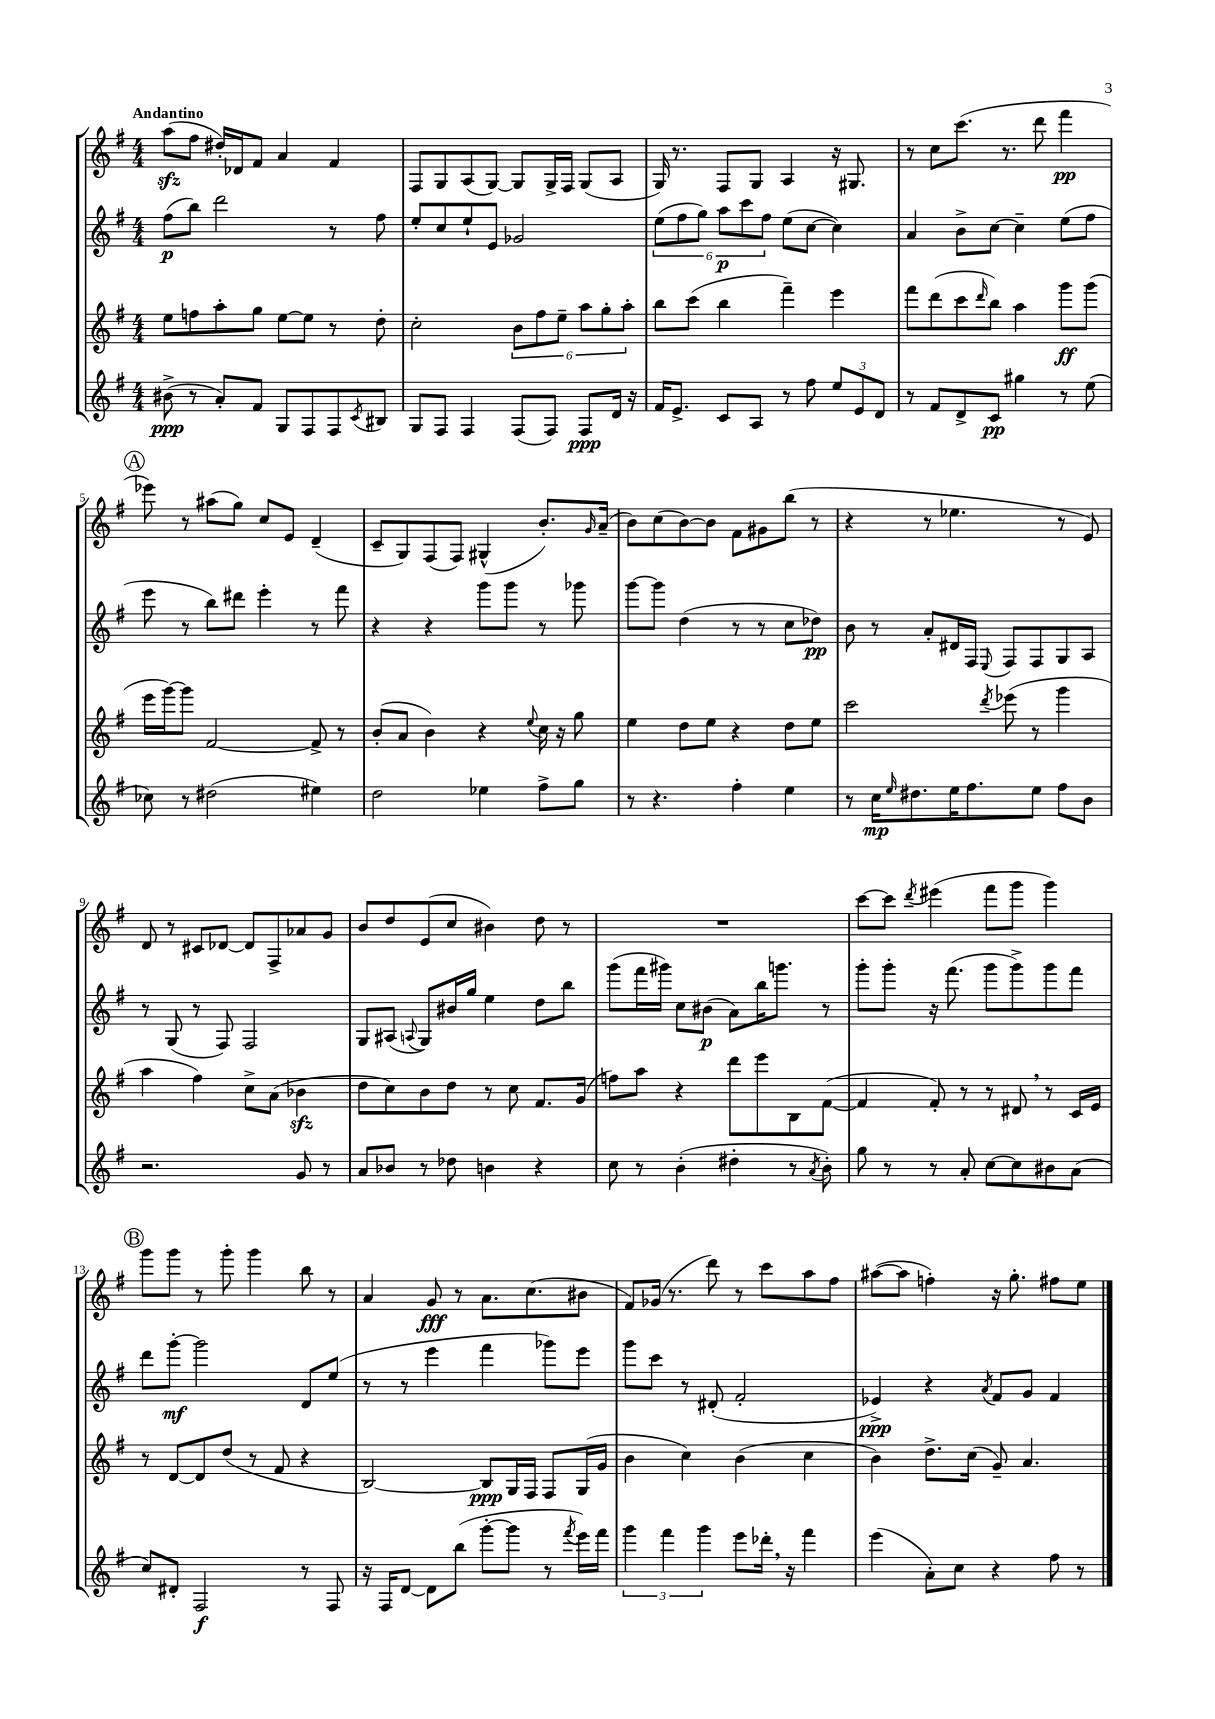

**kern	**kern	**kern	**kern
*staff4	*staff3	*staff2	*staff1
*clefG2	*clefG2	*clefG2	*clefG2
*k[f#]	*k[f#]	*k[f#]	*k[f#]
*M4/4	*M4/4	*M4/4	*M4/4
(8b#^	8ee	(8ff#	(8aa
8r	8ff	8bb)	8ff#
8a')	8aa'	2ddd	16dd#')
.	.	.	16d-
8f#	8gg	.	8f#
8G	[8ee	.	4a
8F#	8ee]	.	.
8F#	8r	8r	4f#
8qc	.	.	.
8B#	8dd'	8ff#	.
=	=	=	=
8G	2cc'	8ee'	8F#
8F#	.	8cc	8G
4F#	.	8ee`	(8A
.	.	8e	[8G)
(8F#	12b	2g-	8G]
.	12ff#	.	.
8F#)	.	.	16G^
.	12ee~	.	.
.	.	.	16F#
8F#	12aa	.	(8G
.	12gg'	.	.
16d	.	.	8A
.	12aa'	.	.
16r	.	.	.
=	=	=	=
16f#	8bb	(12ee	16G)
8.e^	.	.	8.r
.	.	12ff#	.
.	(8ccc	.	.
.	.	12gg)	.
8c	4bb	12aa	8F#
.	.	12ccc	.
8A	.	.	8G
.	.	12ff#	.
8r	4fff#~)	(8ee	4A
8ff#	.	[8cc	.
12ee	4eee	4cc])	16r
.	.	.	8.G#
12e	.	.	.
12d	.	.	.
=	=	=	=
8r	8fff#	4a	8r
8f#	(8ddd	.	8cc
8d^	8ccc	8b^	(8.ccc
.	16qqddd	.	.
8c	8bb)	[8cc	.
.	.	.	8.r
4gg#	4aa	4cc~]	.
.	.	.	8ddd
8r	8ggg	(8ee	4fff#
(8ee	(8ggg	8ff#	.
=	=	=	=
8cc-)	16eee	8eee	8eee-)
.	[16ggg)	.	.
8r	8ggg]	8r	8r
(2dd#	[2f#	8bb)	(8aa#
.	.	8ddd#	8gg)
.	.	4eee'	8cc
.	.	.	8e
4ee#)	8f#^]	8r	(4d~
.	8r	8fff#	.
=	=	=	=
2dd	(8b'	4r	8c~
.	8a	.	8G)
.	4b)	4r	(8F#
.	.	.	8F#)
4ee-	4r	8ggg	(4G#^^
.	.	8ggg	.
.	8qqee	.	.
8ff#^	16cc	8r	8.b')
.	16r	.	.
8gg	8gg	8ggg-	.
.	.	.	16qqg
.	.	.	(16a~
=	=	=	=
8r	4ee	[8ggg	8b)
4.r	.	8ggg]	(8cc
.	8dd	(4dd	[8b)
.	8ee	.	8b]
4ff#'	4r	8r	8f#
.	.	8r	8g#
4ee	8dd	8cc	(8bb
.	8ee	8dd-)	8r
=	=	=	=
8r	2ccc	8b	4r
16cc	.	8r	.
16qqee	.	.	.
8.dd#	.	.	.
.	.	8a'	8r
16ee	.	16d#	4.ee-
8.ff#	.	16F#	.
.	8qddd	8qqE	.
.	(8eee-	8F#	.
8ee	8r	8F#	.
8ff#	4ggg	8G	8r
8b	.	8A	8e)
=	=	=	=
2.r	4aa	8r	8d
.	.	(8G	8r
.	4ff#)	8r	8c#
.	.	8F#)	[8d-
.	8cc^	2F#	8d-]
.	(8a	.	8F#^
8g	4b-	.	8a-
8r	.	.	8g
=	=	=	=
8a	8dd	8G	8b
8b-	8cc)	(8A#	8dd
.	.	8qqA	.
8r	8b	8G)	(8e
8dd-	8dd	16b#	8cc
.	.	16gg	.
4b	8r	4ee	4b#)
.	8cc	.	.
4r	8.f#	8dd	8dd
.	.	8bb	8r
.	(16g	.	.
=	=	=	=
8cc	8ff)	(8ggg	1r
8r	8aa	16fff#	.
.	.	16ggg#)	.
(4b'	4r	8cc	.
.	.	(8b#	.
4dd#'	8ddd	8a)	.
.	8eee	16bb	.
.	.	8.ggg	.
8r	8B	.	.
8qa	.	.	.
8b')	([8f#	8r	.
=	=	=	=
8gg	4f#]	8ggg'	[8ccc
8r	.	8ggg'	8ccc]
.	.	.	8qddd
8r	8f#')	16r	(4eee#
.	.	(8.fff#	.
8a'	8r	.	.
[8cc	8r	8ggg	8fff#
8cc]	8d#	8ggg^)	8ggg
8b#	8r	8ggg	4ggg)
(8a	16c	8fff#	.
.	16e	.	.
=	=	=	=
8cc)	8r	8ddd	8ggg
8d#'	[8d	[8ggg'	8ggg
2F#	8d]	2ggg]	8r
.	(8dd	.	8ggg'
.	8r	.	4ggg
.	8f#	.	.
8r	4r	8d	8bb
8F#	.	(8ee	8r
=	=	=	=
16r	[2B)	8r	4a
16F#	.	.	.
[8d	.	8r	.
8d]	.	4eee	8g
(8bb	.	.	8r
[8ggg'	8B]	4fff#	8.a
8ggg]	16G	.	.
.	16F#	.	(8.cc
8r	8F#	8ggg-)	.
8qfff#	.	.	.
16eee)	(16G	8eee	8b#
16fff#	16g	.	.
=	=	=	=
6ggg	4b	8ggg	8f#)
.	.	8ccc	(16g-
6fff#	.	.	.
.	.	.	8.r
.	4cc)	8r	.
6ggg	.	.	.
.	.	(8d#'	8ddd)
8eee	(4b	2f#'	8r
16ddd-'	.	.	8ccc
16r	.	.	.
4fff#	4cc	.	8aa
.	.	.	8ff#
=	=	=	=
(4eee	4b)	4e-^)	([8aa#
.	.	.	8aa#]
8a')	8.dd^	4r	4ff')
8cc	.	.	.
.	(16cc	.	.
.	.	8qa	.
4r	8g~)	8f#	16r
.	.	.	8.gg'
.	4.a	8g	.
8ff#	.	4f#	8ff#
8r	.	.	8ee
==	==	==	==
*-	*-	*-	*-
